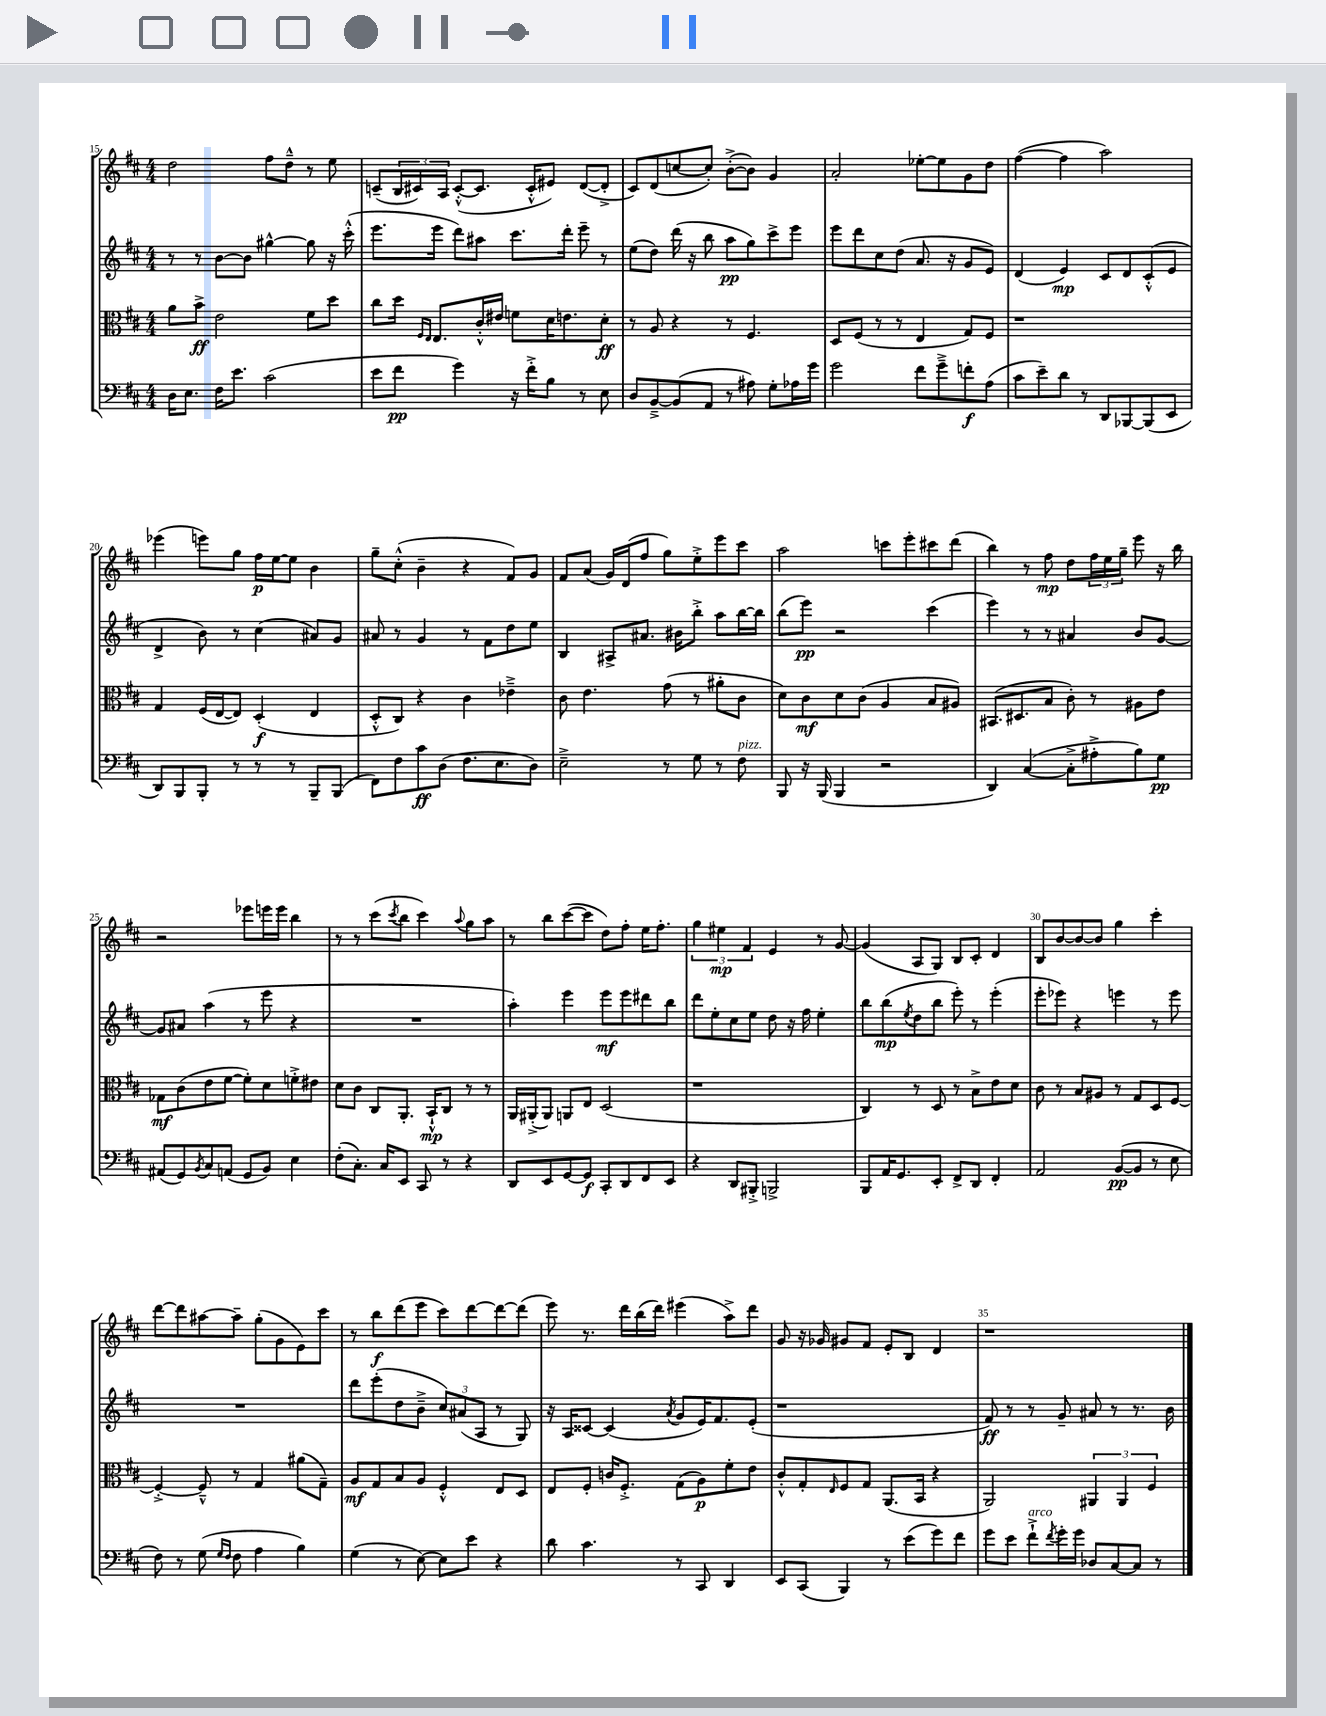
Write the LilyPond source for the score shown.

<<
\new StaffGroup <<
\new Staff = "s0" {
    \clef treble \key d \major \numericTimeSignature \time 4/4
    d''2 fis''8 d''8---^ r8 e''8 |
    c'8--( \tuplet 3/2 { b16 cis'16) a16 } cis'8~-.-^( cis'8. cis'16-.-^ eis'8) d'8~( d'8-.-> |
    cis'8) d'8( c''8~ c''8-.) b'8~-.->( b'8) g'4 |
    a'2-. ees''8~-. ees''8 g'8 d''8 |
    fis''4~( fis''4 a''2) |
    ees'''4( e'''8) g''8 fis''16\p e''16~ e''8 b'4 |
    g''8-- cis''8-.-^( b'4-- r4 fis'8) g'8 |
    fis'8 a'8( g'16) d'16( fis''8 g''8) e''8-.-> e'''8 cis'''8 |
    a''2 c'''8 e'''8-. cis'''8 d'''8( |
    b''4) r8 fis''8\mp d''8 \tuplet 3/2 { fis''16 e''16 g''16-- } e'''8 r16 b''16 |
    r2 ees'''8 e'''16 e'''16 b''4 |
    r8 r8 cis'''8( \acciaccatura { cis'''8 } b''8 cis'''4) \appoggiatura { a''8 } g''8 a''8 |
    r8 b''8 cis'''8~( cis'''8 d''8) fis''8-. e''16 fis''8.-. |
    \tuplet 3/2 { g''4 eis''4\mp fis'4 } e'4 r8 g'8~ |
    g'4( a8 g8) b8 cis'8-. d'4 |
    b8 b'8~ b'8~ b'8 g''4 cis'''4-. |
    d'''8~ d'''8 ais''8~ ais''8-- g''8-.( g'8 e'8) cis'''8 |
    r8 b''8\f d'''8( e'''8 cis'''8) d'''8~ d'''8~ d'''8( |
    e'''8) r8. d'''16 b''16( d'''16) eis'''4( a''8->) d'''8 |
    g'8 r16 ges'16 gis'8 fis'8 e'8-. b8 d'4 |
    r1 \bar "|." |
}
\new Staff = "s1" {
    \clef treble \key d \major \numericTimeSignature \time 4/4
    r8 r8 b'8~ b'8 gis''4~-^ gis''8 r16 cis'''16-.-^( |
    e'''8. e'''16 d'''8) ais''8 cis'''8. d'''16-. e'''8-- r8 |
    e''8( d''8) d'''16( r16 b''8 a''8\pp g''8) cis'''8-> e'''8 |
    e'''8 d'''8 cis''8 d''8( a'8. r16 g'8 e'8) |
    d'4( e'4\mp) cis'8 d'8 cis'8-.-^( e'8 |
    d'4-> b'8) r8 cis''4( ais'8) g'8 |
    ais'8 r8 g'4 r8 fis'8 d''8 e''8 |
    b4 ais8-> ais'8. bis'16 b''8-.-> a''8 b''16~ b''16 |
    b''8( e'''8\pp) r2 cis'''4( |
    e'''4) r8 r8 ais'4 b'8 g'8~ |
    g'8 ais'8 a''4( r8 e'''8 r4 |
    R1 |
    a''4-.) e'''4 e'''8\mf e'''8 dis'''8 b''8 |
    d'''8 e''8-. cis''8 e''8 d''8 r16 fis''16 e''4-. |
    b''8 b''8\mp( \acciaccatura { e''8 } d''8 b''8 e'''8-.) r8 e'''4-.( |
    e'''8-. ees'''8) r4 e'''4 r8 e'''8 |
    R1 |
    d'''8 e'''8-.( d''8 b'8---> \tuplet 3/2 { cis''8) ais'8( a8 } r8 g8) |
    r16 a16 cisis'8~ cisis'4( \acciaccatura { a'8 } g'8 e'16) fis'8. e'8-.( |
    r1 |
    fis'8\ff) r8 r8 g'8-- ais'8 r8 r8. b'16 \bar "|." |
}
\new Staff = "s2" {
    \clef alto \key d \major \numericTimeSignature \time 4/4
    a'8 b'8->\ff e'2 fis'8 d''8 |
    cis''8 d''16 \grace { fis16 e16 } e8. cis'16-.-^ eis'16 f'8 d'16 e'8. d'8-.\ff |
    r8 a8 r4 r8 fis4. |
    d8 fis8( r8 r8 e4 g8) fis8 |
    r1 |
    g4 fis16( e16~ e8) d4-.\f( e4 |
    d8-.-^ cis8) r4 cis'4 ees'4---> |
    cis'8 e'4. g'8( r8 ais'8-. cis'8 |
    d'8) cis'8\mf d'8 cis'8( a4 b8 ais8) |
    bis,8.( dis8. b8 cis'8-.) r8 ais8 e'8 |
    ges8\mf cis'8( e'8 fis'8~ fis'8-.) d'8 f'8-.-> eis'8 |
    d'8 cis'8 cis8 a,8.-. b,16-!-^\mp cis8 r8 r8 |
    a,16 ais,16-.->( ais,8) a,8 e8 d2( |
    r1 |
    cis4) r8 d8 r8 b8-> e'8 d'8 |
    cis'8 r8 b8 ais8 r8 g8 d8 fis8~ |
    fis4~-.-> fis8---^ r8 g4 ais'8( g8--) |
    a8\mf g8 b8 a8 fis4-.-^ e8 d8 |
    e8 fis8-. c'16 fis8.-.-> g8( a8\p) fis'8-. e'8 |
    cis'8-.-^ g8-. \grace { e16 } fis8 g8 a,8.( b,16 r4 |
    a,2) \tuplet 3/2 { ais,4 ais,4 fis4 } \bar "|." |
}
\new Staff = "s3" {
    \clef bass \key d \major \numericTimeSignature \time 4/4
    d16 e8. fis16 e'8. cis'2( |
    e'8 fis'8\pp g'4) r16 fis'16-.-> b8 r8 e8 |
    d8 b,8~---> b,8( a,8 r8 ais8) g8-. aes16 g'16 |
    g'2 fis'8 g'8---> f'8-.\f a8( |
    cis'8 e'8--) d'8 r8 d,8 bes,,8~ bes,,8( e,8 |
    d,8) b,,8 b,,8-. r8 r8 r8 b,,8-- b,,8( |
    fis,8) fis8 cis'8\ff d8( fis8. e8. d8) |
    e2---> r8 g8 r8 fis8^\markup { \italic "pizz." } |
    b,,8 r16 b,,16( b,,4 r2 |
    d,4) cis4~( cis8-.-> ais8-.-> b8) g8\pp |
    ais,8( g,8) \acciaccatura { b,8 } cis8 a,8( g,8 b,8) e4 |
    fis8-.( cis8.-.) cis16 e,8 cis,8 r8 r4 |
    d,8 e,8 g,8~ g,8\f cis,8-. d,8 fis,8 e,8 |
    r4 d,8 bis,,8-.-> b,,2-> |
    b,,8 a,16 g,8. e,8-. fis,8-> d,8 fis,4-. |
    a,2 b,8~\pp( b,8 r8 e8 |
    fis8) r8 g8( \grace { g16 fis16 } fis8 a4 b4) |
    g4( r8 e8~) e8 e'8 r4 |
    d'8 cis'4. r8 cis,8 d,4 |
    e,8 cis,8( b,,4) r8 e'8( g'8) fis'8 |
    g'8 e'8 fis'8-!->^\markup { \italic "arco" } \acciaccatura { fis'8 } g'16-. g'16 des8 cis8~ cis8 r8 \bar "|." |
}
>>
>>
\layout { \context { \Score currentBarNumber = #15 \override BarNumber.break-visibility = ##(#f #t #t) barNumberVisibility = #(every-nth-bar-number-visible 5) } }
